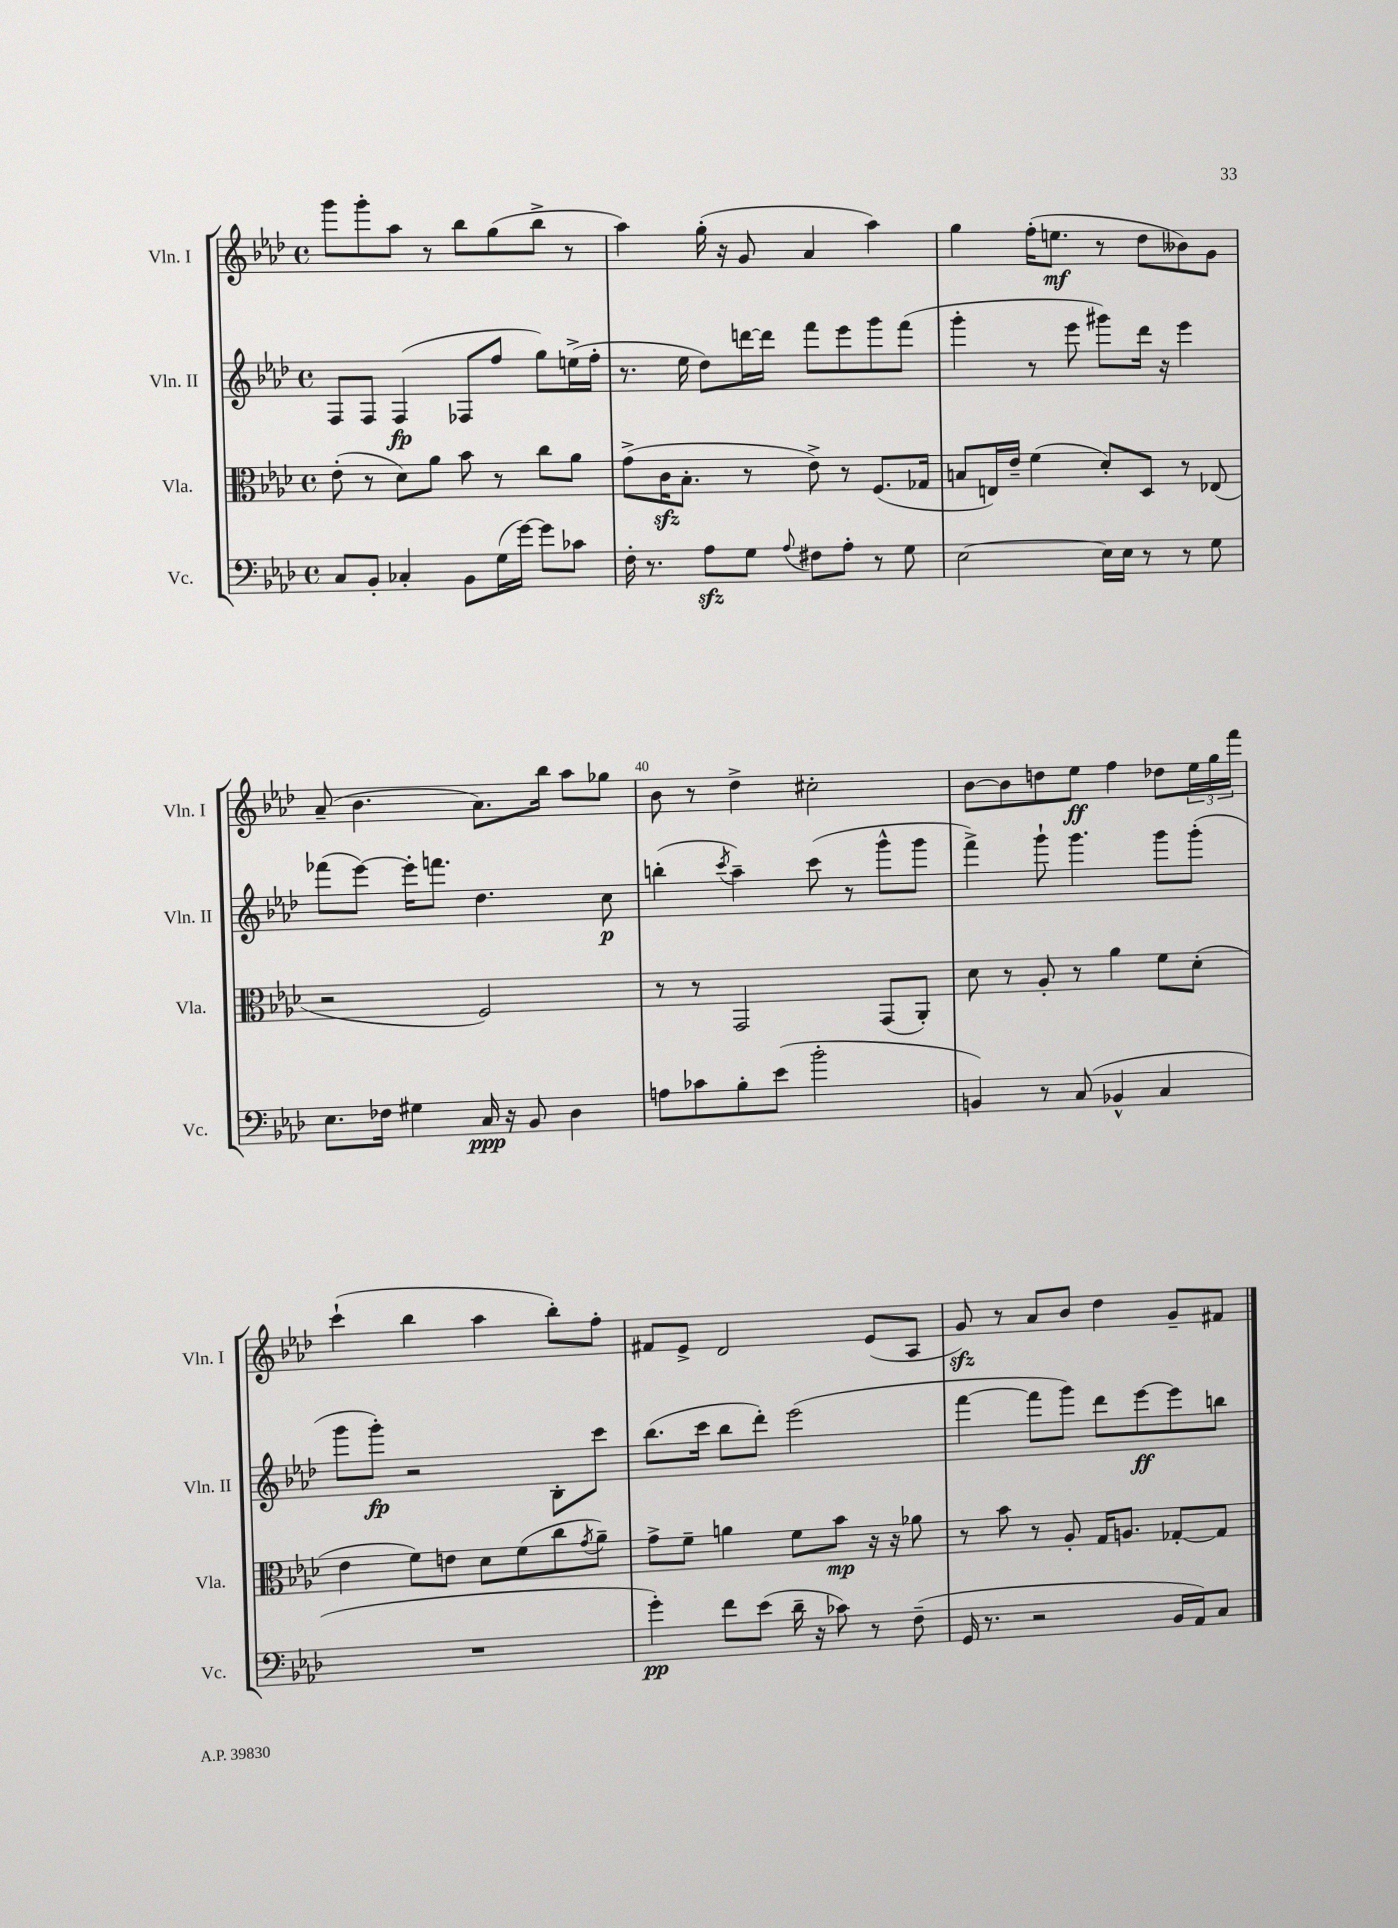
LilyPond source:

<<
\new StaffGroup <<
\new Staff = "s0" \with { instrumentName = "Vln. I" shortInstrumentName = "Vln. I" } {
    \clef treble \key aes \major \defaultTimeSignature \time 4/4
    g'''8 g'''8-. aes''8 r8 bes''8 g''8( bes''8-> r8 |
    aes''4) g''16-.( r16 g'8 aes'4 aes''4) |
    g''4 f''16-.( e''8.\mf r8 des''8 beses'8) g'8 |
    aes'8--( bes'4. aes'8.) bes''16 aes''8 ges''8 |
    bes'8 r8 des''4-> cis''2-. |
    bes'8~ bes'8 d''8 ees''8\ff f''4 des''8 \tuplet 3/2 { ees''16 g''16 f'''16 } |
    c'''4-!( bes''4 aes''4 bes''8-.) f''8-. |
    fis'8 ees'8-> des'2 ees'8( aes8 |
    g'8\sfz) r8 aes'8 bes'8 des''4 g'8-- fis'8 \bar "|." |
}
\new Staff = "s1" \with { instrumentName = "Vln. II" shortInstrumentName = "Vln. II" } {
    \clef treble \key aes \major \defaultTimeSignature \time 4/4
    f8 f8 f4\fp( fes8 f''8 g''8) e''16->( f''16-. |
    r8. ees''16 des''8) d'''16~ d'''16 f'''8 ees'''8 g'''8 f'''8( |
    g'''4-. r8 ees'''8 gis'''8) des'''16 r16 ees'''4 |
    fes'''8( ees'''8~) ees'''16-. f'''8. des''4. c''8\p |
    b''4-.( \acciaccatura { c'''8 } aes''4--) c'''8( r8 g'''8-^ g'''8 |
    f'''4->) g'''8-! g'''4. g'''8 g'''8-.( |
    g'''8 g'''8-.\fp) r2 bes8-. c'''8 |
    bes''8.( c'''16 bes''8 des'''8-.) ees'''2( |
    f'''4~ f'''8 g'''8) des'''8 ees'''8~\ff ees'''8 b''8 \bar "|." |
}
\new Staff = "s2" \with { instrumentName = "Vla." shortInstrumentName = "Vla." } {
    \clef alto \key aes \major \defaultTimeSignature \time 4/4
    ees'8-.( r8 des'8) aes'8 bes'8 r8 c''8 aes'8 |
    g'8->( c'16\sfz bes8.-. r8 ees'8->) r8 f8.( ges16 |
    b8 e16) ees'16-- f'4( des'8-.) des8 r8 ees8( |
    r2 f2) |
    r8 r8 g,2 g,8( aes,8-.) |
    des'8 r8 aes8-. r8 aes'4 f'8 des'8-.( |
    ees'4 f'8) e'8 des'8 f'8( c''8 \acciaccatura { g'8 } aes'8--) |
    g'8-> f'8-- a'4 f'8 bes'8\mp r16 r16 aes'8 |
    r8 bes'8 r8 aes8-. g16 a8. ges8~-. ges8 \bar "|." |
}
\new Staff = "s3" \with { instrumentName = "Vc." shortInstrumentName = "Vc." } {
    \clef bass \key aes \major \defaultTimeSignature \time 4/4
    c8 bes,8-. ces4-. bes,8 g16( g'16~) g'8 ces'8 |
    f16-. r8. aes8\sfz g8 \appoggiatura { aes8 } fis8 aes8-. r8 g8 |
    ees2~ ees16 ees16 r8 r8 g8 |
    ees8. fes16 gis4 c16\ppp r16 bes,8 des4 |
    a8 ces'8 bes8-. ees'8( bes'2-. |
    b,4) r8 c8( bes,4-^ c4 |
    R1 |
    g'4-.\pp) f'8 ees'8( des'16-- r16 ces'8) r8 f8--( |
    g,16 r8. r2 bes,16 aes,16) c8 \bar "|." |
}
>>
>>
\layout { \context { \Score currentBarNumber = #36 \override BarNumber.break-visibility = ##(#f #t #t) barNumberVisibility = #(every-nth-bar-number-visible 5) } }
